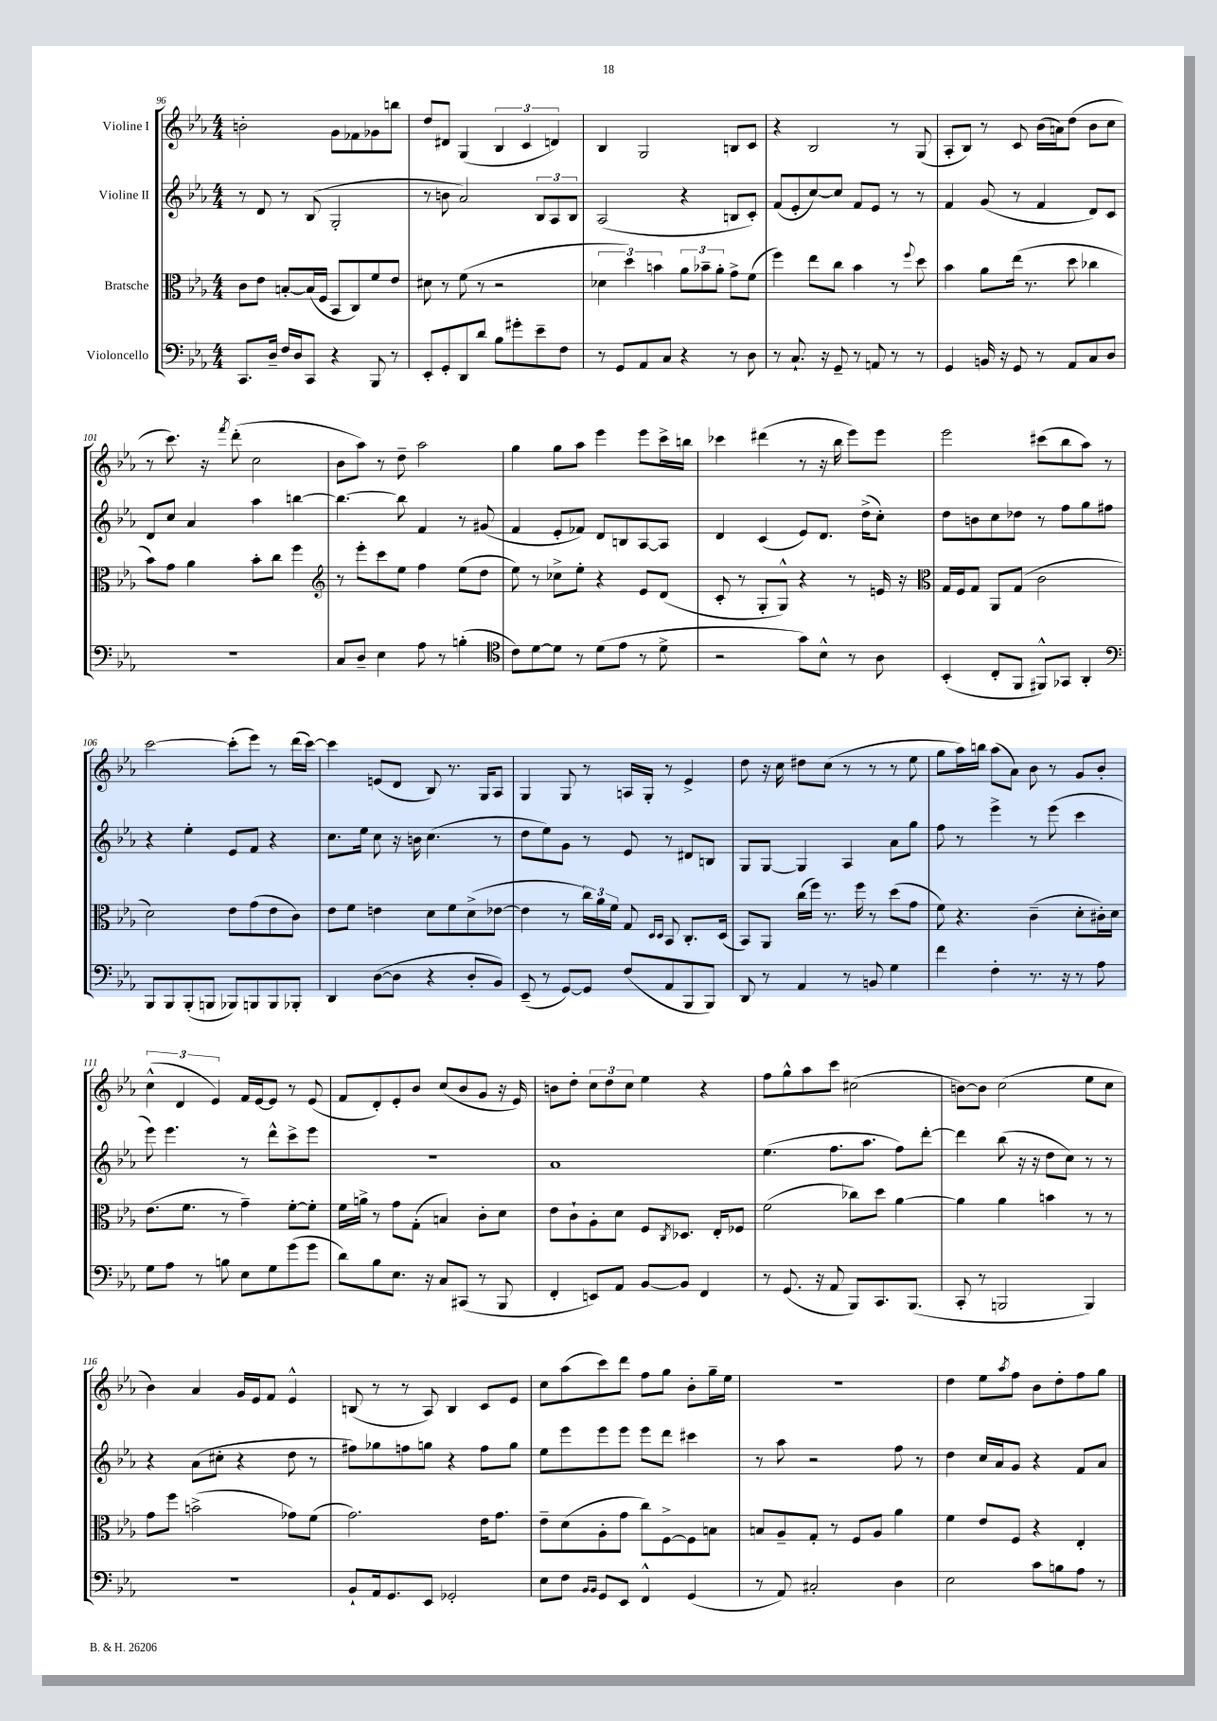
<<
\new StaffGroup <<
\new Staff = "s0" \with { instrumentName = "Violine I" } {
    \clef treble \key ees \major \numericTimeSignature \time 4/4
    b'2-. g'8 fes'8 ges'8 b''8 |
    d''8 dis'8 g4( \tuplet 3/2 { bes4 c'4 d'4) } |
    bes4 g2 b8 c'8 |
    r4 bes2 r8 g8( |
    aes8-. bes8) r8 c'8 bes'16( a'16) d''8( bes'8 c''8 |
    r8 c'''8.) r16 \acciaccatura { f'''8 } d'''8-.( c''2 |
    bes'8 aes''8) r8 d''8-- aes''2 |
    g''4 g''8 aes''8 ees'''4 ees'''8 c'''16-> b''16 |
    ces'''4 dis'''4( r8 r16 bes''16 ees'''8) ees'''8 |
    ees'''2 cis'''8( bes''8 aes''8) r8 |
    c'''2~ c'''8-.( ees'''8) r8 d'''16( c'''16~) |
    c'''4 e'8( d'8 bes8) r8. g16 aes8 |
    g4 g8 r8 a16 g16-. r8 ees'4-> |
    d''8 r16 c''16 dis''8 c''8( r8 r8 r8 ees''8 |
    g''8 aes''16) b''16 aes''8( aes'8) bes'8 r8 g'8 bes'8-. |
    \tuplet 3/2 { c''4-^( d'4 ees'4) } f'16 ees'16~ ees'8 r8 ees'8( |
    f'8 d'8-.) ees'8-. bes'8 c''8( bes'8 g'8 r16 ees'16) |
    b'8 d''8-. \tuplet 3/2 { c''8 d''8 c''8 } ees''4 r4 |
    f''8 g''8-^ aes''8 c'''8 cis''2( |
    b'8~) b'8 c''2( ees''8 c''8 |
    bes'4) aes'4 g'16 ees'16 f'8 ees'4-^ |
    b8( r8 r8 aes8) b4 c'8 ees'8 |
    c''8 aes''8( c'''8) d'''8 f''8 g''8 bes'8-. g''16-- ees''16 |
    r1 |
    d''4 ees''8 \acciaccatura { aes''8 } f''8 bes'8 d''8-. f''8 g''8 \bar "|." |
}
\new Staff = "s1" \with { instrumentName = "Violine II" } {
    \clef treble \key ees \major \numericTimeSignature \time 4/4
    r8 d'8 r8 bes8( g2-. |
    r8 b'8 aes'2) \tuplet 3/2 { bes8 aes8 bes8 } |
    aes2( r4 b8 c'8-.) |
    f'8( ees'8-. c''8~) c''8 f'8 ees'8 r8 r8 |
    f'4 g'8( r8 f'4 d'8) c'8 |
    d'8 c''8 aes'4 aes''4 b''4~ |
    b''4.~ b''8 f'4 r8 gis'8( |
    f'4 ees'8-. fes'8) d'8 b8 aes8~ aes8 |
    d'4 c'4( ees'8) d'8. d''16->( c''8-.) |
    d''8 b'8 c''8 des''8 r8 f''8 g''8 fis''8 |
    r4 ees''4-. ees'8 f'8 r4 |
    c''8. ees''16 c''8 r16 b'16 c''4.( r8 |
    d''8 ees''8) g'8 r8 ees'8 r8 dis'8 b8 |
    g8 g8~ g4 aes4 aes'8 g''8 |
    f''8 r8 ees'''4-> r8 ees'''8( c'''4 |
    ees'''8) ees'''4. r8 d'''8-^ c'''8-> ees'''8 |
    R1 |
    aes'1 |
    ees''4.( f''8. aes''8. f''8) d'''8~-. |
    d'''4 bes''8( r16 r16 d''8 c''8) r8 r8 |
    r4 aes'8( cis''8-. r4 d''8 r8 |
    fis''8) ges''8 f''8 g''8 r4 f''8 g''8 |
    ees''8 ees'''8 ees'''8 ees'''8 ees'''8 d'''8 cis'''4 |
    r8 aes''8 r2 f''8 r8 |
    d''4 c''16 aes'16 g'8 r4 f'8 aes'8 \bar "|." |
}
\new Staff = "s2" \with { instrumentName = "Bratsche" } {
    \clef alto \key ees \major \numericTimeSignature \time 4/4
    c'8 ees'8 b8~-. b16( f16 bes,8 c8) f'8 ees'8 |
    dis'8 r8 f'8( r8 r2 |
    \tuplet 3/2 { des'4 d''4) b'4 } \tuplet 3/2 { aes'8 bes'8-- aes'8-. } g'8-> f'8( |
    f''4) ees''8 c''8 bes'4 r8 \appoggiatura { f''8 } d''8 |
    bes'4 aes'8 ees''16( r8. d''8 ces''4 |
    bes'8) g'8 aes'4 bes'8-. c''8 f''4 |
    \clef treble r8 ees'''8-. c'''8 ees''8 f''4 ees''8( d''8 |
    ees''8) r8 ces''8-> ees''8-. r4 ees'8 d'8( |
    c'8-. r8 g8-. g8-^) r4 r8 e'16 r16 |
    \clef alto g16 f16 g8 aes,8 g8( c'2 |
    d'2) ees'8 g'8( ees'8 c'8) |
    ees'8 f'8 e'4 d'8 f'8 d'8->( ees'8~ |
    ees'4 r8 \tuplet 3/2 { c''16) aes'16 f'16 } g8 \grace { d16 d16 } bes,8 c8.-. d16( |
    bes,8) aes,8 c''16( f''16) r8. f''16 r8 d''8( g'8 |
    f'8) r4. c'4--( d'8-. cis'16-.) d'16 |
    ees'8.( f'8. r8 g'4--) f'8~-. f'8-. |
    f'16 a'16-> r8 g'8 g8-.( b4) c'8-. d'8 |
    ees'8 c'8-! aes8-. d'8 f8 \acciaccatura { c8 } des8. ees16-. fes8 |
    f'2( ces''8) d''8 aes'4~ |
    aes'4 aes'4 b'4 r8 r8 |
    g'8 f''8 b'2->( ges'8) f'8( |
    g'2.) ees'16 g'8. |
    ees'8-- d'8( aes8-. g'8 c''8) f8~-> f8 b8 |
    b8 aes8-- g8-. r8 f8 aes8 aes'4 |
    f'4 ees'8 f8 r4 ees4-. \bar "|." |
}
\new Staff = "s3" \with { instrumentName = "Violoncello" } {
    \clef bass \key ees \major \numericTimeSignature \time 4/4
    c,8. d16-- f16 d16 c,8 r4 bes,,8 r8 |
    ees,8-. g,8-. d,8 d'8 bes8 gis'8-. ees'8-- f8 |
    r8 g,8 aes,8 c8 r4 r8 d8 |
    r8 c8.-! r16 g,8-- r8 a,8 r8 r8 |
    g,4 b,16 r16 g,8 r8 aes,8 c8 d8 |
    R1 |
    c8 d8-- ees4 aes8 r8 b4-.( |
    \clef tenor c'8) d'8~ d'8 r8 d'8( ees'8 r8 d'8-> |
    r2 g'8) bes8-^ r8 aes8 |
    bes,4-.( c8-. f,8 fis,8-^) ges,8 aes,4-. |
    \clef bass bes,,8 bes,,8 bes,,8-.( b,,8 bes,,8) b,,8 b,,8 bes,,8-. |
    d,4 d8~( d8 r4 d8-. bes,8) |
    ees,8--( r8 g,8~) g,8 f8( aes,8 bes,,8 bes,,8) |
    d,8 r8 aes,4 r8 b,8 g4 |
    f'4 f4-. r8. r16 r8 aes8 |
    g8 aes8 r8 b8 ees8 g8 g'8( g'8 |
    d'8) bes8 ees8. r16 c8 cis,8( r8 bes,,8 |
    f,4-. e,8) aes,8 bes,8~ bes,8 f,4 |
    r8 g,8.( r16 aes,8 bes,,8) c,8. bes,,8.( |
    c,8-. r8 b,,2 b,,4) |
    R1 |
    bes,8-! aes,16 g,8. ees,8 ges,2-. |
    ees8 f8 \grace { bes,16 bes,16 } g,8 ees,8 f,4-^ g,4( |
    r8 aes,8) cis2-. d4 |
    ees2 c'8 b8 aes8 r8 \bar "|." |
}
>>
>>
\layout { \context { \Score currentBarNumber = #96 } }
